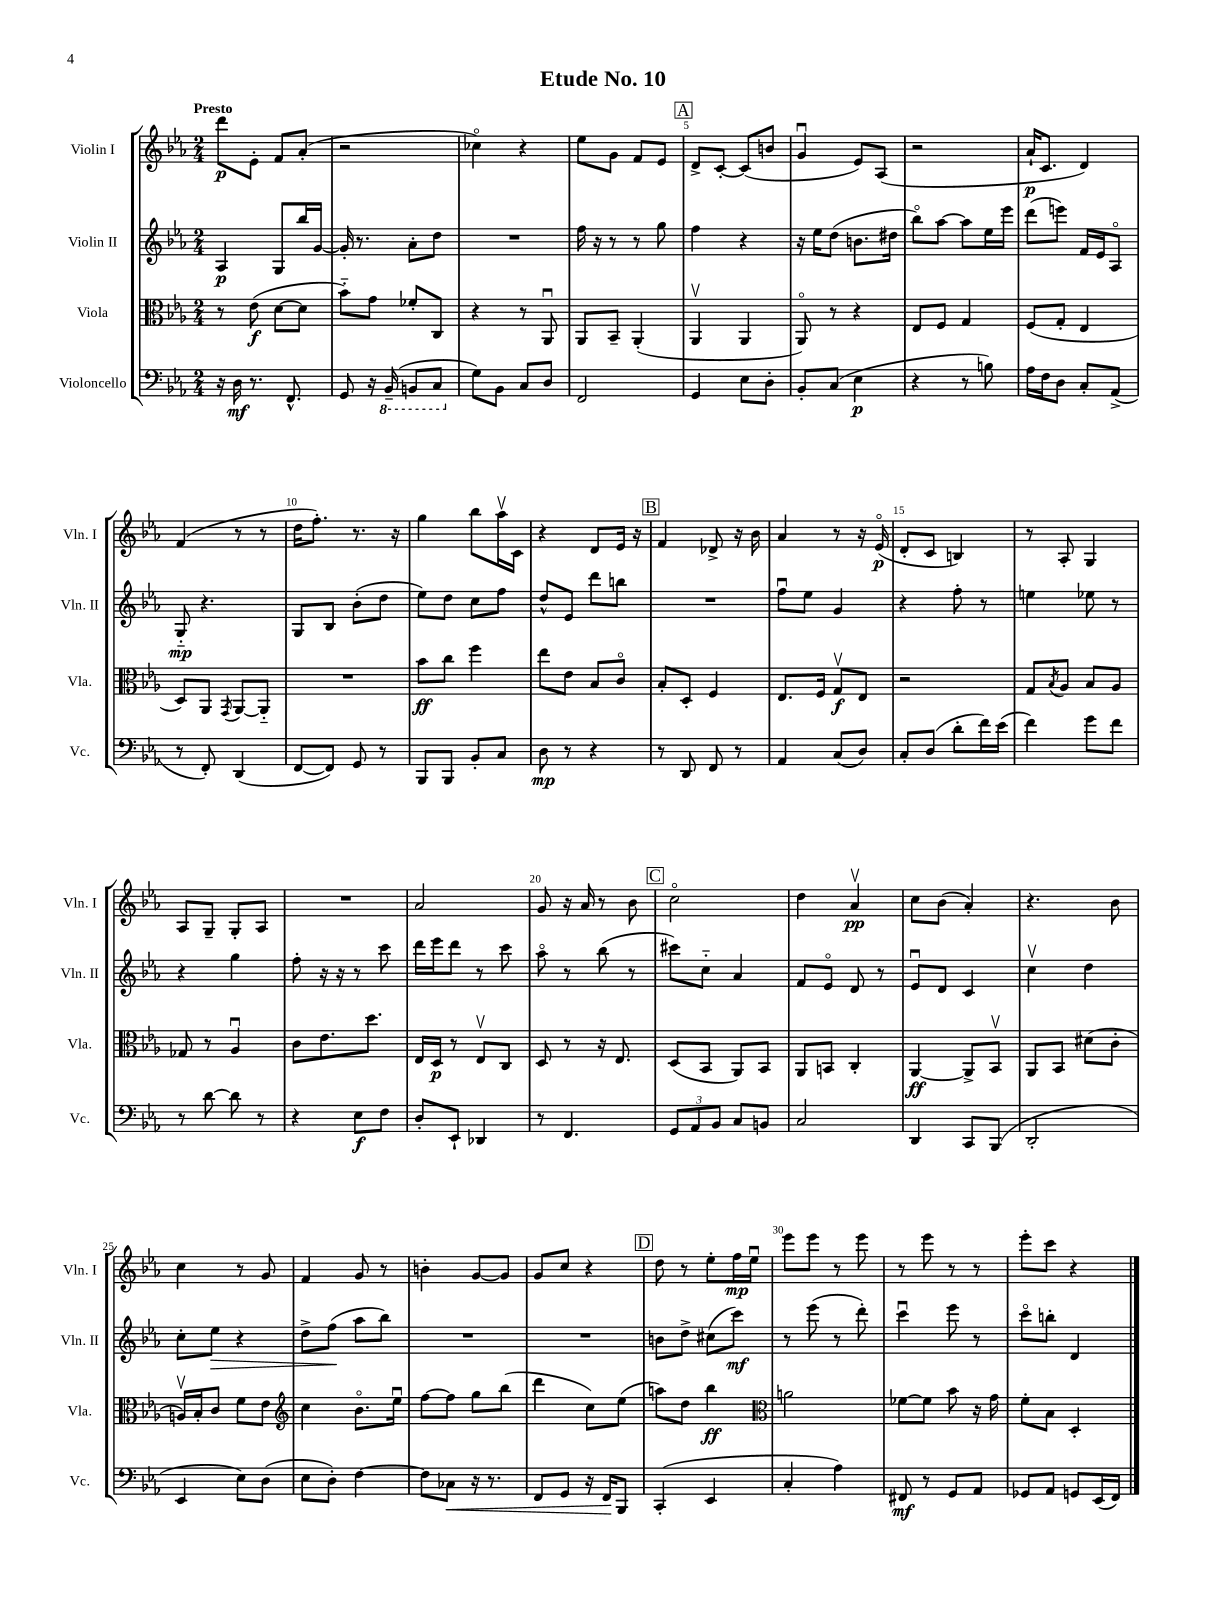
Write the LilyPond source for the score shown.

\header { title = "Etude No. 10" }
<<
\new StaffGroup <<
\new Staff = "s0" \with { instrumentName = "Violin I" shortInstrumentName = "Vln. I" } {
    \clef treble \key ees \major \numericTimeSignature \time 2/4 \tempo "Presto"
    d'''8\p ees'8-. f'8 aes'8-.( |
    r2 |
    ces''4\flageolet) r4 |
    ees''8 g'8 f'8 ees'8 |
    \mark \markup { \box "A" } d'8-> c'8~-. c'8( b'8 |
    g'4\downbow ees'8) aes8( |
    r2 |
    aes'16-!\p c'8. d'4) |
    f'4( r8 r8 |
    d''16 f''8.-.) r8. r16 |
    g''4 bes''8 aes''16\upbow c'16 |
    r4 d'8 ees'16 r16 |
    \mark \markup { \box "B" } f'4 des'8-> r16 bes'16 |
    aes'4 r8 r16 ees'16\flageolet\p( |
    d'8-. c'8 b4) |
    r8 aes8-. g4 |
    aes8 g8-- g8-. aes8 |
    R2 |
    aes'2 |
    g'8 r16 aes'16 r8 bes'8 |
    \mark \markup { \box "C" } c''2\flageolet |
    d''4 aes'4\upbow\pp |
    c''8 bes'8( aes'4-.) |
    r4. bes'8 |
    c''4 r8 g'8 |
    f'4 g'8 r8 |
    b'4-. g'8~ g'8 |
    g'8 c''8 r4 |
    \mark \markup { \box "D" } d''8 r8 ees''8-. f''16\mp ees''16\downbow |
    ees'''8 ees'''8 r8 ees'''8 |
    r8 ees'''8 r8 r8 |
    ees'''8-. c'''8 r4 \bar "|." |
}
\new Staff = "s1" \with { instrumentName = "Violin II" shortInstrumentName = "Vln. II" } {
    \clef treble \key ees \major \numericTimeSignature \time 2/4
    aes4\p g8 bes''16 g'16~ |
    g'16-. r8. aes'8-. d''8 |
    R2 |
    f''16 r16 r8 r8 g''8 |
    \mark \markup { \box "A" } f''4 r4 |
    r16 ees''16 d''8( b'8. dis''16 |
    bes''8\flageolet) aes''8~ aes''8 ees''16 ees'''16 |
    d'''8( e'''8) f'16 ees'16 aes8\flageolet |
    g8-_\mp r4. |
    g8 bes8 bes'8-.( d''8 |
    ees''8) d''8 c''8 f''8 |
    d''8-^ ees'8 d'''8 b''8 |
    \mark \markup { \box "B" } R2 |
    f''8\downbow ees''8 g'4 |
    r4 f''8-. r8 |
    e''4 ees''8 r8 |
    r4 g''4 |
    f''8-. r16 r16 r8 c'''8 |
    d'''16 ees'''16 d'''8 r8 c'''8 |
    aes''8\flageolet r8 bes''8( r8 |
    \mark \markup { \box "C" } cis'''8) c''8-_ aes'4 |
    f'8 ees'8\flageolet d'8 r8 |
    ees'8\downbow d'8 c'4 |
    c''4\upbow d''4 |
    c''8-. ees''8\> r4 |
    d''8-> f''8\!( aes''8 bes''8) |
    R2 |
    R2 |
    \mark \markup { \box "D" } b'8 d''8-> cis''8( c'''8\mf) |
    r8 ees'''8( r8 d'''8-.) |
    c'''4\downbow ees'''8 r8 |
    c'''8\flageolet b''8-. d'4 \bar "|." |
}
\new Staff = "s2" \with { instrumentName = "Viola" shortInstrumentName = "Vla." } {
    \clef alto \key ees \major \numericTimeSignature \time 2/4
    r8 ees'8\f( d'8~ d'8 |
    bes'8-_) g'8 fes'8-. c8 |
    r4 r8 aes,8\downbow |
    aes,8 bes,8-- aes,4-.( |
    \mark \markup { \box "A" } aes,4\upbow aes,4 |
    aes,8\flageolet) r8 r4 |
    ees8 f8 g4 |
    f8( g8-. ees4 |
    d8) aes,8 \acciaccatura { g,8 } aes,8~ aes,8-_ |
    R2 |
    bes'8\ff c''8 f''4 |
    ees''8 ees'8 bes8 c'8\flageolet |
    \mark \markup { \box "B" } bes8-. d8-. f4 |
    ees8. f16 g8\upbow\f ees8 |
    r2 |
    g8 \acciaccatura { bes8 } aes8 bes8 aes8 |
    ges8 r8 aes4\downbow |
    c'8 ees'8. d''8. |
    ees16 d16\p r8 ees8\upbow c8 |
    d8 r8 r16 ees8. |
    \mark \markup { \box "C" } d8( bes,8 aes,8) bes,8 |
    aes,8 b,8 c4-. |
    aes,4~\ff aes,8-> bes,8\upbow |
    aes,8 bes,8 dis'8( c'8-. |
    a16\upbow) bes16-. c'8 f'8 ees'8 |
    \clef treble c''4 bes'8.\flageolet ees''16\downbow |
    f''8~ f''8 g''8 bes''8( |
    d'''4 c''8) ees''8( |
    \mark \markup { \box "D" } a''8) d''8 bes''4\ff |
    \clef alto a'2 |
    fes'8~ fes'8 bes'8 r16 g'16 |
    f'8-. bes8 d4-. \bar "|." |
}
\new Staff = "s3" \with { instrumentName = "Violoncello" shortInstrumentName = "Vc." } {
    \clef bass \key ees \major \numericTimeSignature \time 2/4
    r16 d16\mf r8. f,8.-^ |
    g,8 r16 \ottava #-1 bes,,16--( b,,8 c,8 \ottava #0 |
    g8) bes,8 c8 d8 |
    f,2 |
    \mark \markup { \box "A" } g,4 ees8 d8-. |
    bes,8-. c8( ees4\p |
    r4 r8 b8) |
    aes16 f16 d8 c8-. aes,8->( |
    r8 f,8-.) d,4( |
    f,8~ f,8) g,8 r8 |
    bes,,8 bes,,8 bes,8-. c8 |
    d8\mp r8 r4 |
    \mark \markup { \box "B" } r8 d,8 f,8 r8 |
    aes,4 c8( d8) |
    c8-. d8( d'8-. f'16) ees'16( |
    f'4) g'8 f'8 |
    r8 d'8~ d'8 r8 |
    r4 ees8\f f8 |
    d8-. ees,8-! des,4 |
    r8 f,4. |
    \mark \markup { \box "C" } \tuplet 3/2 { g,8 aes,8 bes,8 } c8 b,8 |
    c2 |
    d,4 c,8 bes,,8( |
    d,2-. |
    ees,4 ees8) d8( |
    ees8 d8-.) f4~ |
    f8 ces8\< r16 r8. |
    f,8 g,8 r16 f,16\! bes,,8 |
    \mark \markup { \box "D" } c,4-.( ees,4 |
    c4-. aes4) |
    fis,8\mf r8 g,8 aes,8 |
    ges,8 aes,8 g,8 ees,16( f,16) \bar "|." |
}
>>
>>
\layout { \context { \Score \override BarNumber.break-visibility = ##(#f #t #t) barNumberVisibility = #(every-nth-bar-number-visible 5) } }
